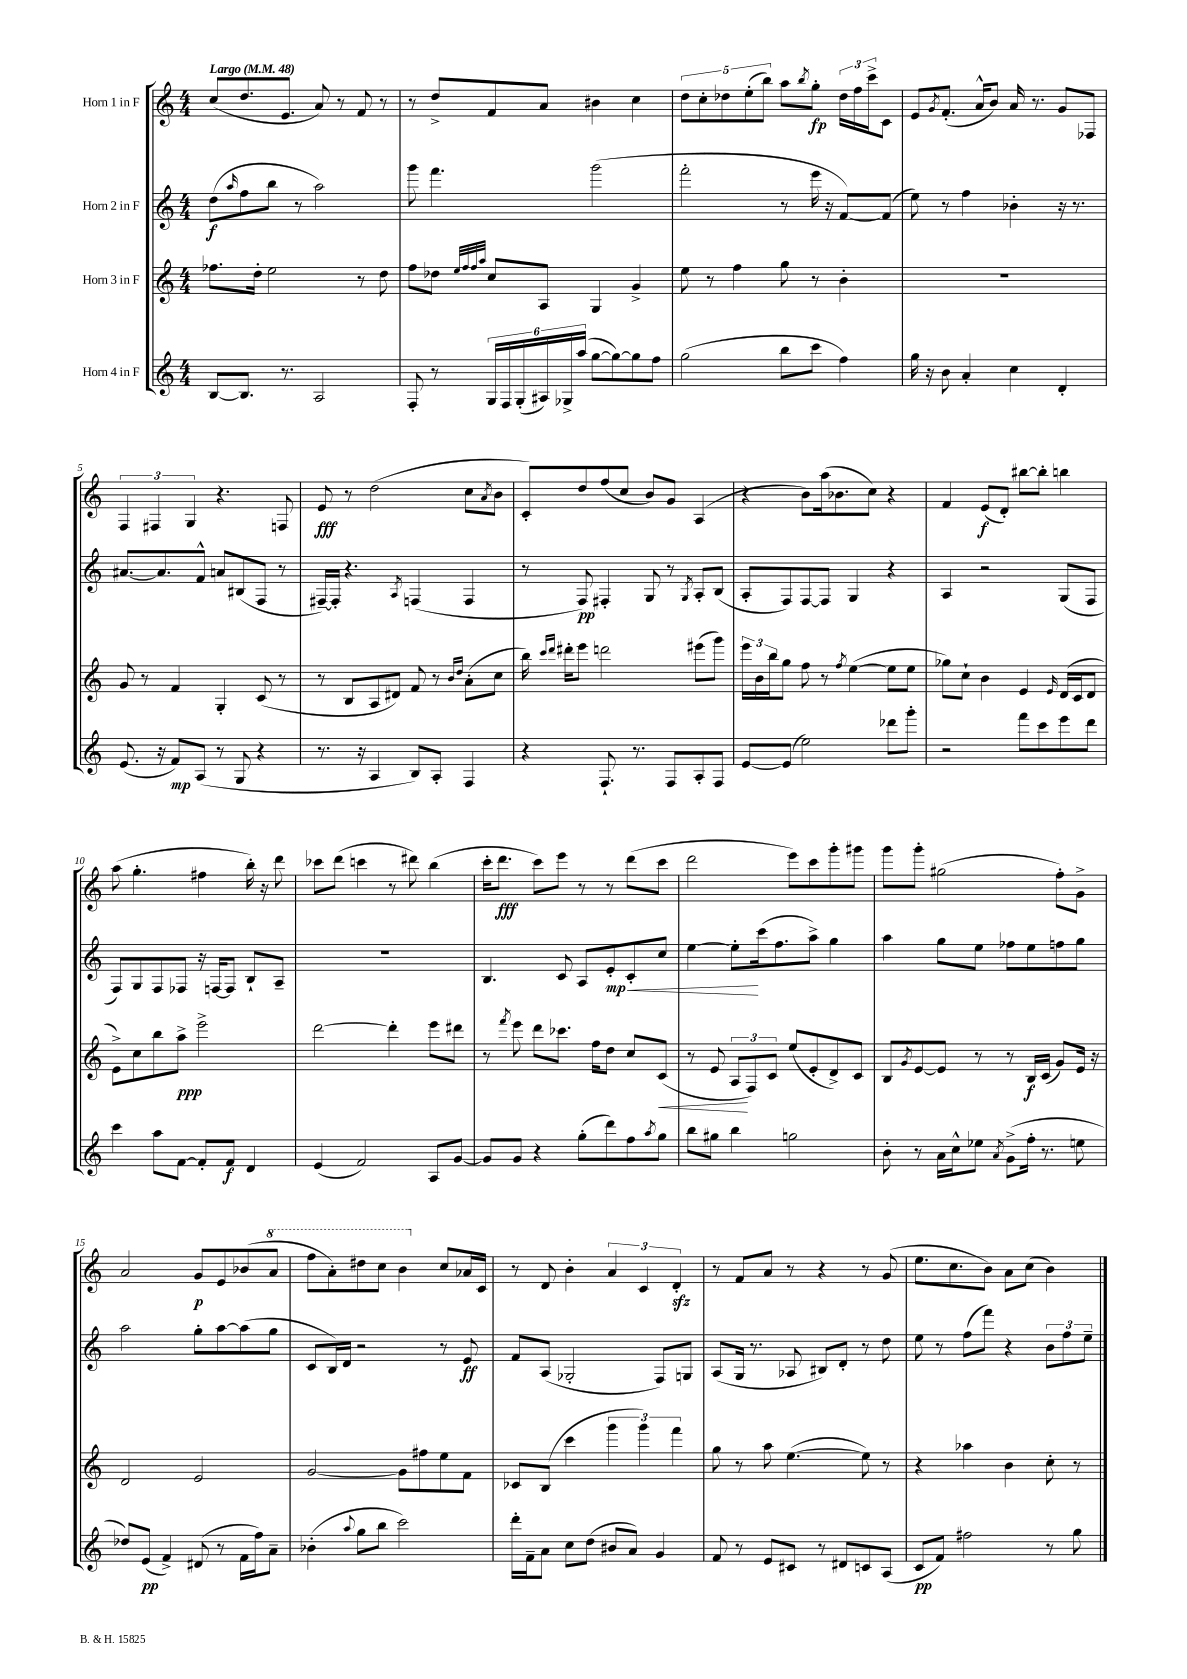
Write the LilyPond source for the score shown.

<<
\new StaffGroup <<
\new Staff = "s0" \with { instrumentName = "Horn 1 in F" } {
    \clef treble \key c \major \numericTimeSignature \time 4/4 \tempo "Largo" 4 = 48
    c''8( d''8. e'8. a'8) r8 f'8 r8 |
    r8 d''8-> f'8 a'8 bis'4 c''4 |
    \tuplet 5/4 { d''8 c''8-. des''8 e''8-.( b''8) } a''8 \acciaccatura { b''8 } g''8-.\fp \tuplet 3/2 { des''16 f''16 c'''16-> } c'8 |
    e'8 \acciaccatura { g'8 } f'8.-.( a'16-^ b'8) a'16 r8. g'8 fes8 |
    \tuplet 3/2 { f4 fis4 g4 } r4. f8 |
    e'8\fff r8 d''2( c''8 \acciaccatura { a'8 } b'8 |
    c'8-.) d''8 f''8( c''8 b'8) g'8 a4( |
    r4 b'8) a''16( bes'8. c''8) r4 |
    f'4 e'8\f( d'8-.) bis''8~ bis''8-. b''4 |
    a''8( g''4.-. fis''4 b''16-.) r16 d'''8 |
    ces'''8 d'''8( c'''4 r8 dis'''8) b''4( |
    c'''16-. d'''8.\fff c'''8) e'''8 r8 r8 d'''8( c'''8 |
    d'''2 e'''8) c'''8 g'''8-. gis'''8 |
    g'''8 g'''8-. gis''2( f''8-.) g'8-> |
    a'2 g'8\p e'8 bes'8( \ottava #1 a''8 |
    f'''8 a''8-.) dis'''8 c'''8 b''4 \ottava #0 c''8 aes'16 c'16 |
    r8 d'8 b'4-. \tuplet 3/2 { a'4 c'4 d'4-.\sfz } |
    r8 f'8 a'8 r8 r4 r8 g'8( |
    e''8. c''8. b'8) a'8 c''8( b'4) \bar "|." |
}
\new Staff = "s1" \with { instrumentName = "Horn 2 in F" } {
    \clef treble \key c \major \numericTimeSignature \time 4/4
    d''8\f( \grace { a''16 } f''8 b''8 r8 a''2) |
    g'''8 f'''4. g'''2( |
    f'''2-. r8 e'''16 r16 f'8~) f'8( |
    e''8) r8 f''4 bes'4-. r16 r8. |
    ais'8.~ ais'8. f'8-^ a'8 bis8( f8 r8 |
    fis16~--) fis16-. r4. \acciaccatura { a8 } f4( f4 |
    r8 f8\pp) fis4-. g8 r8 \acciaccatura { g8 } a8-. b8( |
    a8-. f8) f8~ f8 g4 r4 |
    a4 r2 g8( f8 |
    f8) g8 f8 fes8 r16 f16~ f8 b8-! a8-- |
    R1 |
    b4. c'8 a8 e'8-.\mp\< c'8-. c''8 |
    e''4~ e''8-.\! c'''16( f''8. a''8->) g''4 |
    a''4 g''8 e''8 fes''8 e''8 f''8 g''8 |
    a''2 g''8-. a''8~ a''8( g''8 |
    c'8 b16) d'16 r2 r8 e'8\ff |
    f'8 a8( ges2-. f8) g8 |
    a8( g16 r8. aes8 bis8) d'8-. r8 d''8 |
    e''8 r8 f''8( f'''8) r4 \tuplet 3/2 { b'8 f''8 e''8-- } \bar "|." |
}
\new Staff = "s2" \with { instrumentName = "Horn 3 in F" } {
    \clef treble \key c \major \numericTimeSignature \time 4/4
    fes''8. d''16-. e''2 r8 d''8 |
    f''8 des''8 \grace { e''32 f''32 f''32 a''32 } c''8 a8 g4 g'4-> |
    e''8 r8 f''4 g''8 r8 b'4-. |
    R1 |
    g'8 r8 f'4 g4-. c'8( r8 |
    r8 b8 a8 dis'8) f'8 r8 \grace { b'16 d''16 } a'8-.( c''8 |
    b''16) \grace { c'''16 d'''16 } dis'''16-. e'''8 d'''2 eis'''8( g'''8) |
    \tuplet 3/2 { e'''16 b'16 b''16 } g''8 f''8 r8 \acciaccatura { f''8 } e''4~( e''8 e''8 |
    ges''8) c''8-! b'4 e'4 \grace { e'16 } d'16( c'16 d'8 |
    e'8->) c''8 b''8 a''8->\ppp e'''2-> |
    d'''2~ d'''4-. e'''8 dis'''8 |
    r8 \acciaccatura { f'''8 } e'''8 d'''8 ces'''8. f''16 d''8 c''8 c'8\<( |
    r8 e'8 \tuplet 3/2 { a8\! f8) c'8 } e''8( e'8-. d'8->) c'8 |
    b8 \acciaccatura { g'8 } e'8~ e'8 r8 r8 b16\f c'16( g'8) e'16 r16 |
    d'2 e'2 |
    g'2~ g'8 fis''8 e''8 f'8 |
    ces'8 b8( c'''4 \tuplet 3/2 { g'''4 g'''4) f'''4 } |
    g''8 r8 a''8 e''4.~( e''8) r8 |
    r4 aes''4 b'4 c''8-. r8 \bar "|." |
}
\new Staff = "s3" \with { instrumentName = "Horn 4 in F" } {
    \clef treble \key c \major \numericTimeSignature \time 4/4
    b8~ b8. r8. a2 |
    f8-. r8 \tuplet 6/4 { g16 f16 g16-.( ais16) ges16-> a''16( } g''8~ g''8~) g''8 f''8 |
    g''2( b''8 c'''8 f''4) |
    g''16 r16 b'8 a'4-. c''4 d'4-. |
    e'8.( r16 f'8\mp) a8( r8 g8 r4 |
    r8. r16 a4 b8) a8-. f4 |
    r4 f8.-! r8. f8 a8-. f8 |
    e'8~ e'8( e''2) des'''8 g'''8-. |
    r2 f'''8 c'''8 e'''8 d'''8 |
    c'''4 a''8 f'8~ f'8-. f'8\f d'4 |
    e'4( f'2) a8 g'8~ |
    g'8 g'8 r4 g''8-.( d'''8) f''8 \acciaccatura { a''8 } g''8 |
    b''8 gis''8 b''4 g''2 |
    b'8-. r8 a'16 c''16-^ ees''8 \acciaccatura { a'8 } g'8->( f''16-. r8. e''8 |
    des''8) e'8\pp( f'4->) dis'8( r8 f'16 f''16) a'8-- |
    bes'4-.( \appoggiatura { a''8 } g''8 b''8 c'''2) |
    d'''16-. f'16-- a'8 c''8 d''8( bis'8 a'8) g'4 |
    f'8 r8 e'8 cis'8 r8 dis'8 c'8 a8( |
    c'8\pp f'8) fis''2 r8 g''8 \bar "|." |
}
>>
>>
